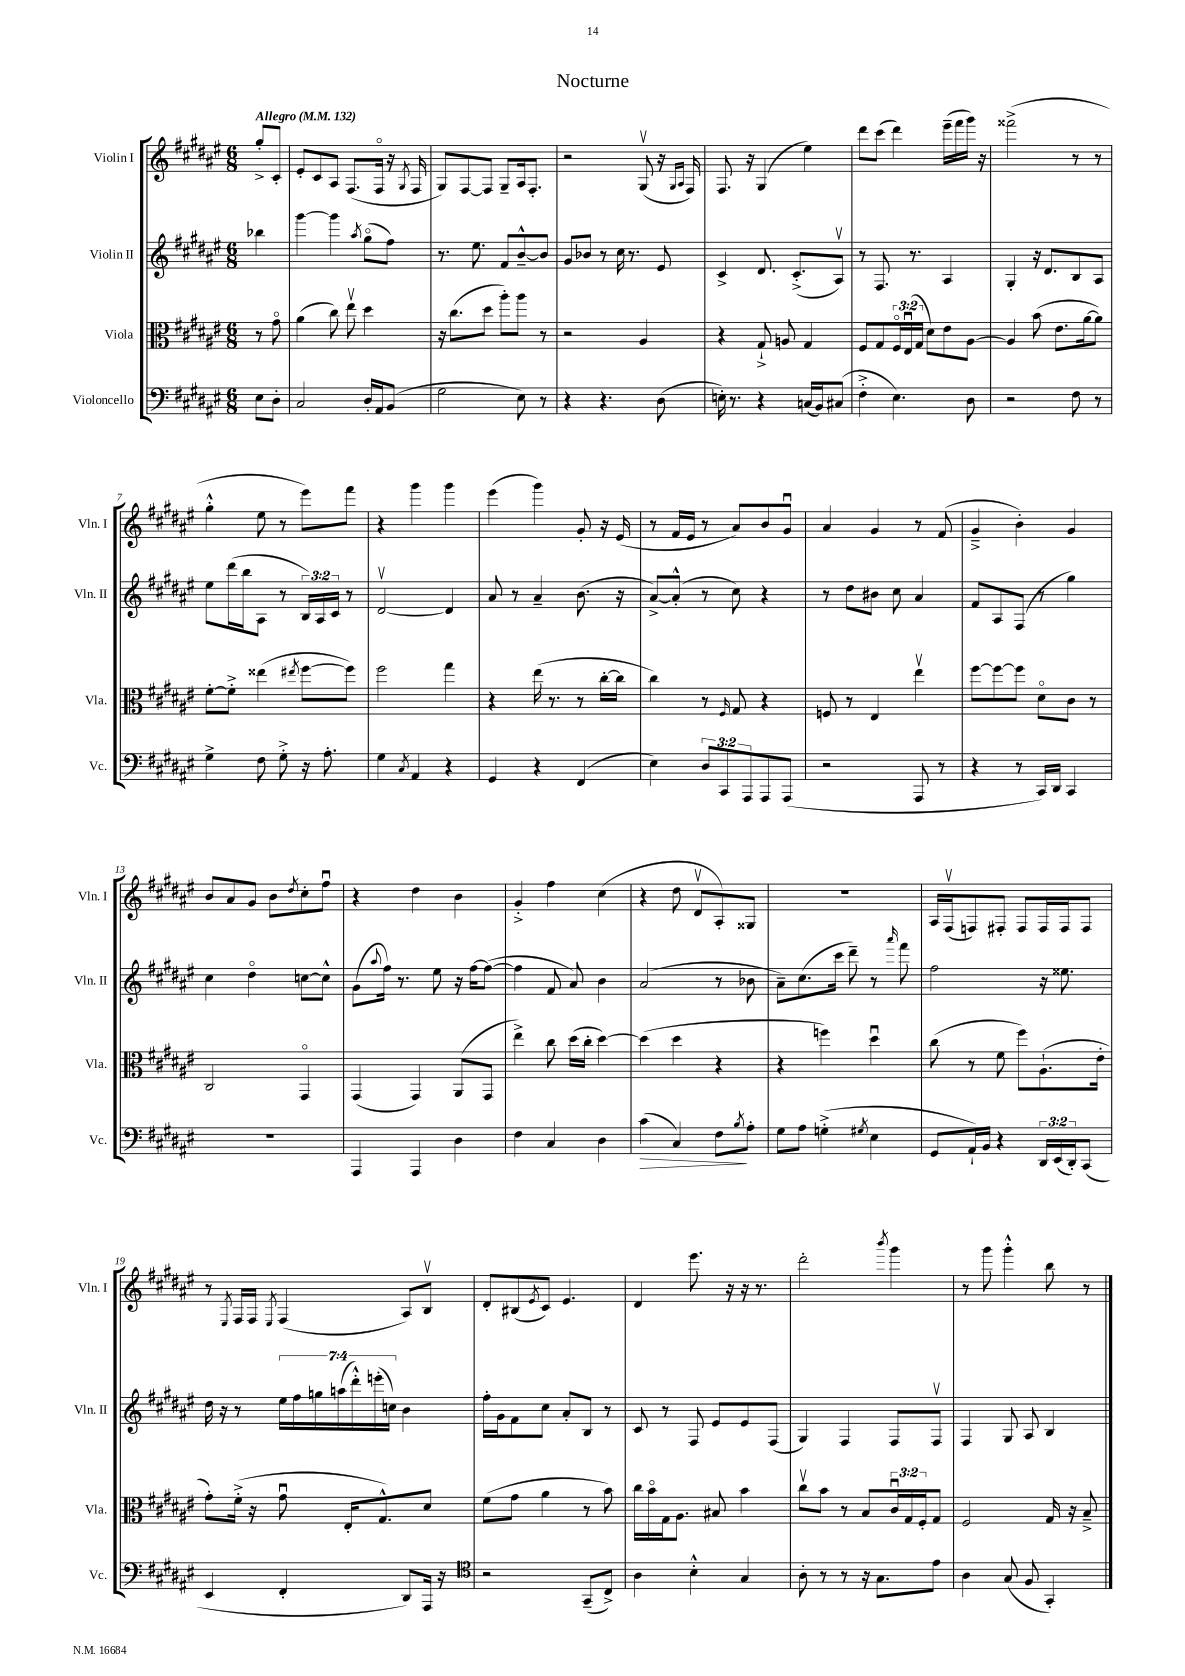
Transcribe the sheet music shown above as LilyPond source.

\header { title = "Nocturne" }
<<
\new StaffGroup <<
\new Staff = "s0" \with { instrumentName = "Violin I" shortInstrumentName = "Vln. I" } {
    \clef treble \key fis \major \numericTimeSignature \time 6/8 \partial 4 \tempo "Allegro" 4 = 132
    gis''8-.-> cis'8-. |
    eis'8-. cis'8 ais8 fis8.( fis16\flageolet r16 \acciaccatura { gis8 } fis16 |
    gis8) fis8~ fis8 gis8-- ais16 fis8.-. |
    r2 gis8\upbow( r16 \grace { gis16 ais16 } fis16) |
    fis8. r16 gis4( eis''4) |
    dis'''8 cis'''8( dis'''4) eis'''16--( fis'''16 gis'''16) r16 |
    fisis'''2->( r8 r8 |
    gis''4-.-^ eis''8 r8 eis'''8) fis'''8 |
    r4 gis'''4 gis'''4 |
    eis'''4( gis'''4) gis'8-. r16 eis'16( |
    r8 fis'16 eis'16 r8 ais'8) b'8 gis'8\downbow |
    ais'4 gis'4 r8 fis'8( |
    gis'4---> b'4-.) gis'4 |
    b'8 ais'8 gis'8 b'8 \acciaccatura { dis''8 } cis''8-. fis''8\downbow |
    r4 dis''4 b'4 |
    gis'4-.-> fis''4 cis''4( |
    r4 dis''8 dis'8\upbow ais8-.) gisis8 |
    R2. |
    ais16 fis16\upbow( f8) fis8-. fis8 fis16 fis16 fis8 |
    r8 \acciaccatura { eis8 } fis16 fis16 \acciaccatura { eis8 } fis4( ais8) b8\upbow |
    dis'8-. bis8( \acciaccatura { eis'8 } cis'8) eis'4. |
    dis'4 eis'''8. r16 r16 r8. |
    dis'''2-. \acciaccatura { b'''8 } gis'''4 |
    r8 gis'''8 gis'''4-.-^ b''8 r8 \bar "|." |
}
\new Staff = "s1" \with { instrumentName = "Violin II" shortInstrumentName = "Vln. II" } {
    \clef treble \key fis \major \numericTimeSignature \time 6/8 \override Staff.TupletNumber.text = #tuplet-number::calc-fraction-text \partial 4
    bes''4 |
    gis'''4~ gis'''4 \acciaccatura { ais''8 } gis''8\flageolet( fis''8) |
    r8. eis''8. fis'8 b'8~---^ b'8 |
    gis'8 bes'8 r8 cis''16 r8. eis'8 |
    cis'4-> dis'8. cis'8.-.->( ais8\upbow) |
    r8 fis8. r8. ais4 |
    gis4-. r16 dis'8. b8 ais8 |
    eis''8 dis'''16( b''16 ais8 r8 \tuplet 3/2 { b16) ais16 cis'16 } r8 |
    dis'2~\upbow dis'4 |
    ais'8 r8 ais'4-- b'8.( r16 |
    ais'8~->) ais'8-.-^( r8 cis''8) r4 |
    r8 dis''8 bis'8 cis''8 ais'4 |
    fis'8 ais8 fis8( r8 gis''4) |
    cis''4 dis''4\flageolet c''8~ c''8-^ |
    gis'8( \appoggiatura { ais''8 } fis''16) r8. eis''8 r16 fis''16~ fis''8~( |
    fis''4 fis'8 ais'8) b'4 |
    ais'2( r8 bes'8 |
    ais'8--) cis''8.( cis'''16 dis'''8--) r8 \grace { ais'''16 } fis'''8 |
    fis''2 r16 eisis''8. |
    dis''16 r16 r8 \tuplet 7/4 { eis''16 fis''16 g''16 a''16( dis'''16-.-^) e'''16-.( c''16) } b'4 |
    fis''16-. gis'16 fis'8 cis''8 ais'8-. b8 r8 |
    cis'8 r8 fis8 eis'8 eis'8 fis8( |
    gis4) fis4 fis8 fis8\upbow |
    fis4 gis8 ais8 b4 \bar "|." |
}
\new Staff = "s2" \with { instrumentName = "Viola" shortInstrumentName = "Vla." } {
    \clef alto \key fis \major \numericTimeSignature \time 6/8 \override Staff.TupletNumber.text = #tuplet-number::calc-fraction-text \partial 4
    r8 gis'8\flageolet |
    ais'4( cis''8) eis''8\upbow dis''4 |
    r16 cis''8.( dis''8 ais''8-.) ais''8 r8 |
    r2 ais4 |
    r4 gis8-!-> a8 gis4 |
    fis8 gis8 \tuplet 3/2 { fis16\flageolet eis16\downbow( gis16 } dis'8) eis'8 ais8~ |
    ais4 b'8( eis'8. ais'16~ ais'8) |
    fis'8~-. fis'8-.-> eisis''4( \acciaccatura { eis''8 } fis''8~ fis''8) |
    fis''2 gis''4 |
    r4 eis''16( r8. r8 cis''16~-. cis''16 |
    cis''4) r8 \grace { fis16 } gis8 r4 |
    f8 r8 eis4 eis''4\upbow |
    fis''8~ fis''8~ fis''8 dis'8\flageolet cis'8 r8 |
    cis2 gis,4\flageolet |
    gis,4( gis,4) ais,8( gis,8 |
    eis''4->) cis''8 dis''16( cis''16-. dis''4~) |
    dis''4( dis''4 r4 |
    r4 f''4) dis''4\downbow |
    cis''8( r8 fis'8 fis''8) ais8.-!( eis'16-. |
    gis'8-.) fis'16-.->( r16 gis'8\downbow eis16-. gis8.-^) dis'8 |
    fis'8( gis'8 ais'4 r8 b'8) |
    cis''16 b'16\flageolet gis16 ais8. bis8 b'4 |
    cis''8\upbow b'8 r8 b8 \tuplet 3/2 { cis'16\downbow gis16 fis16-. } gis8 |
    fis2 gis16 r16 b8---> \bar "|." |
}
\new Staff = "s3" \with { instrumentName = "Violoncello" shortInstrumentName = "Vc." } {
    \clef bass \key fis \major \numericTimeSignature \time 6/8 \override Staff.TupletNumber.text = #tuplet-number::calc-fraction-text \partial 4
    eis8 dis8-. |
    cis2 dis16-. ais,16 b,8( |
    gis2 eis8) r8 |
    r4 r4. dis8( |
    e16-.) r8. r4 c16( b,16) cis8( |
    fis4-.-> eis4.) dis8 |
    r2 fis8 r8 |
    gis4-> fis8 gis8-.-> r16 ais8.-. |
    gis4 \acciaccatura { cis8 } ais,4 r4 |
    gis,4 r4 fis,4( |
    eis4) \tuplet 3/2 { dis8 cis,8 ais,,8 } ais,,8 ais,,8( |
    r2 ais,,8 r8 |
    r4 r8 cis,16) dis,16 cis,4 |
    R2. |
    ais,,4 ais,,4 dis4 |
    fis4 cis4 dis4 |
    cis'4\>( cis4) fis8\! \acciaccatura { b8 } ais8-. |
    gis8 ais8 g4-.->( \acciaccatura { gis8 } eis4 |
    gis,8 ais,16-!) b,16 r4 \tuplet 3/2 { dis,16 eis,16( dis,16-.) } cis,8( |
    eis,4 fis,4-. dis,8) ais,,16 r16 |
    \clef tenor r2 gis,8--( cis8->) |
    ais4 b4-.-^ gis4 |
    ais8-. r8 r8 r16 gis8. eis'8 |
    ais4 gis8( fis8 gis,4-.) \bar "|." |
}
>>
>>
